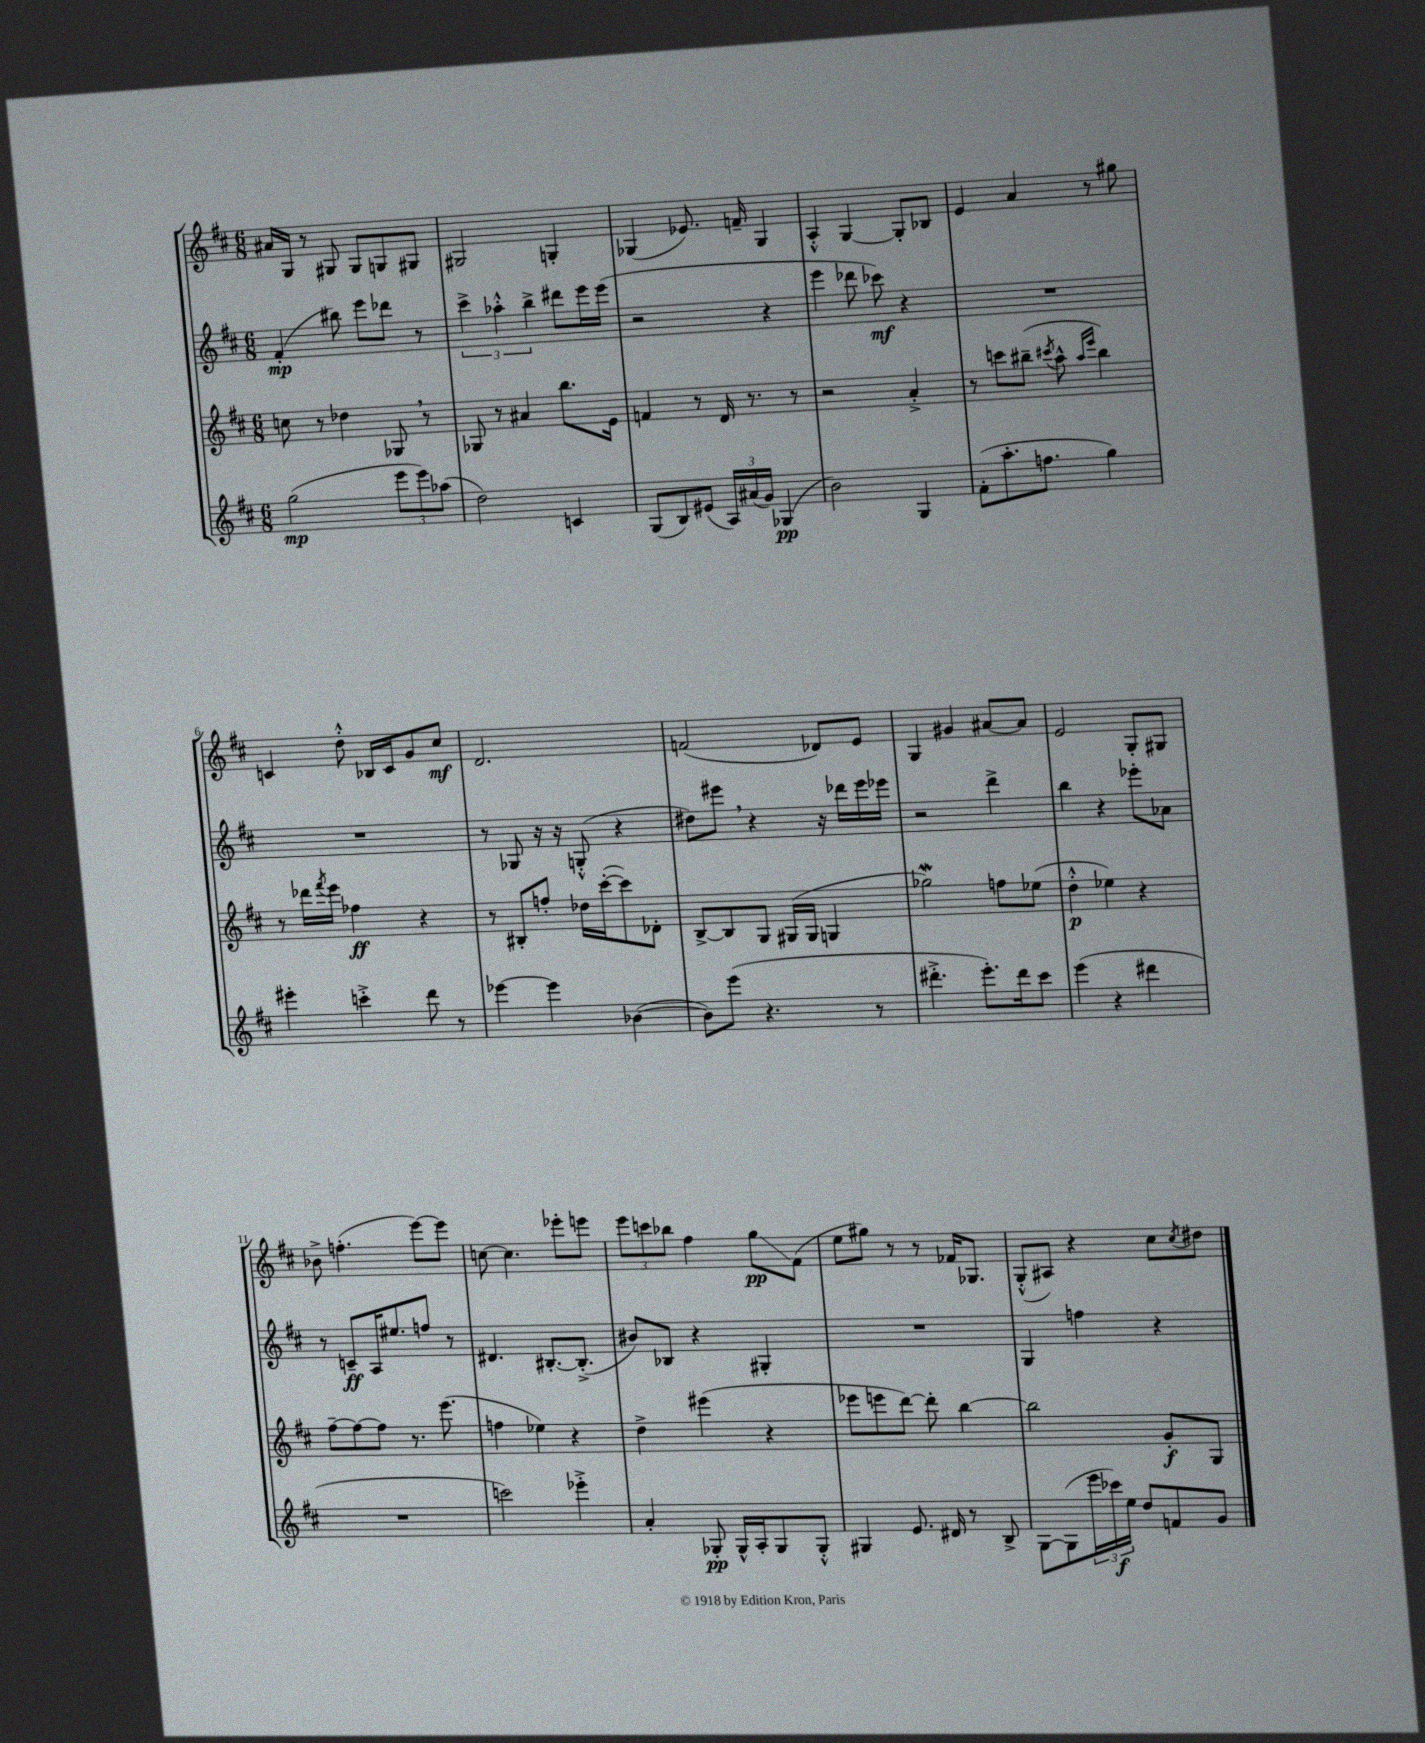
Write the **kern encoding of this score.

**kern	**kern	**kern	**kern
*staff4	*staff3	*staff2	*staff1
*clefG2	*clefG2	*clefG2	*clefG2
*k[f#c#]	*k[f#c#]	*k[f#c#]	*k[f#c#]
*M6/8	*M6/8	*M6/8	*M6/8
(2gg	8cc	(4f#'	16a#
.	.	.	16G
.	8r	.	8r
.	4dd-	8bb#)	8G#
.	.	8eee	8G#
12eee	8G-	8ddd-	8G
12eee)	.	.	.
.	8r	8r	8G#
(12aa-	.	.	.
=	=	=	=
2dd)	8G-	6ccc#^	2G#
.	8r	.	.
.	.	6aa-'^^	.
.	4a#	.	.
.	.	6bb^	.
4c	8.bb	8ddd#	4G'
.	.	16eee	.
.	16e	(16eee	.
=	=	=	=
(8G	4f	2r	(4G-
8B)	.	.	.
(8e#	8r	.	8.e-)
24A)	16d	.	.
(24a#	.	.	.
.	8.r	.	16f~
24g)	.	.	.
(4G-	.	4r	4G-
.	8r	.	.
=	=	=	=
2b)	2r	4eee	4A'^^
.	.	8ddd-	[4G
.	.	8ccc-)	.
4G	4a'^	4r	8G']
.	.	.	8B-
=	=	=	=
(8f#'	8r	2.r	4e
8.aa'	8ccc	.	.
.	(8bb#~	.	4a
8.ff	.	.	.
.	8qccc#	.	.
.	8aa^^	.	.
.	16qqaa	.	.
.	16qqeee	.	.
4gg)	4bb#)	.	8r
.	.	.	8gg#
=	=	=	=
4eee#'	8r	2.r	4c
.	16ddd-	.	.
.	8qfff#	.	.
.	16eee	.	.
4ccc'^	4ff-	.	8dd'^^
.	.	.	16B-
.	.	.	16c
8ddd	4r	.	8g
8r	.	.	8cc#
=	=	=	=
[4eee-	8r	8r	2.d
.	8B#'	8G-	.
4eee-]	8ff'	16r	.
.	.	16r	.
.	16dd-	(8G'^^	.
.	([16ccc#'	.	.
([4b-	8ccc#])	4r	.
.	8d-'	.	.
=	=	=	=
8b-])	[8B^	8dd#)	(2f
(8eee	8B]	8eee#	.
4.r	8G	4r	.
.	(16G#	.	.
.	16G#	.	.
.	4G	16r	8d-)
.	.	16ddd-	.
8r	.	16eee#	8e
.	.	16eee-	.
=	=	=	=
4.ddd#'^	2gg-)	2r	4G
.	.	.	4g#
8.eee')	.	.	.
.	8ff	4ddd^	[8a#
16ddd#	.	.	.
8ccc#	(8ee-	.	8a#]
=	=	=	=
(4eee	4dd'^^	4bb	2e
4r	4ee-)	4r	.
4ddd#	4r	8eee-'	8G'
.	.	8a-	8G#
=	=	=	=
2.r	[8ff#~	8r	8b-^
.	8ff#_	8c~	(4.ff'
.	8ff#]	16A	.
.	.	8.ee#	.
.	8.r	.	.
.	.	8ff	[8eee)
.	(8.eee	.	.
.	.	8r	8eee]
=	=	=	=
2ccc)	4ff	4.d#	[8cc
.	.	.	4.cc]
.	4ee-)	.	.
.	.	[8.B#'	.
4eee-'^	4r	.	8eee-'
.	.	(8.B#'^]	.
.	.	.	8eee
=	=	=	=
4a'	4dd^	8b#)	12eee
.	.	.	12ccc
.	.	8B-	.
.	.	.	12bb-
8G-'	(4eee#	4r	4ff#
16G-^^	.	.	.
16A'	.	.	.
8G-	4r	4G#'	8gg
8G-'^^	.	.	(8f#
=	=	=	=
4G#	8eee-	2.r	8ee
.	8eee	.	8gg#)
8.e	[8ddd)	.	8r
.	8ddd']	.	8r
16d#	.	.	.
8r	[4bb	.	16f-
.	.	.	8.G-
8B^	.	.	.
=	=	=	=
[8G	2bb]	4G	(8G'^^
(8G]	.	.	8A#)
24eee	.	4ff	4r
24ccc-)	.	.	.
24ee	.	.	.
8dd	.	.	.
8f	8g'	4r	8cc#
.	.	.	8qcc#
8g	8G	.	8dd#
==	==	==	==
*-	*-	*-	*-
